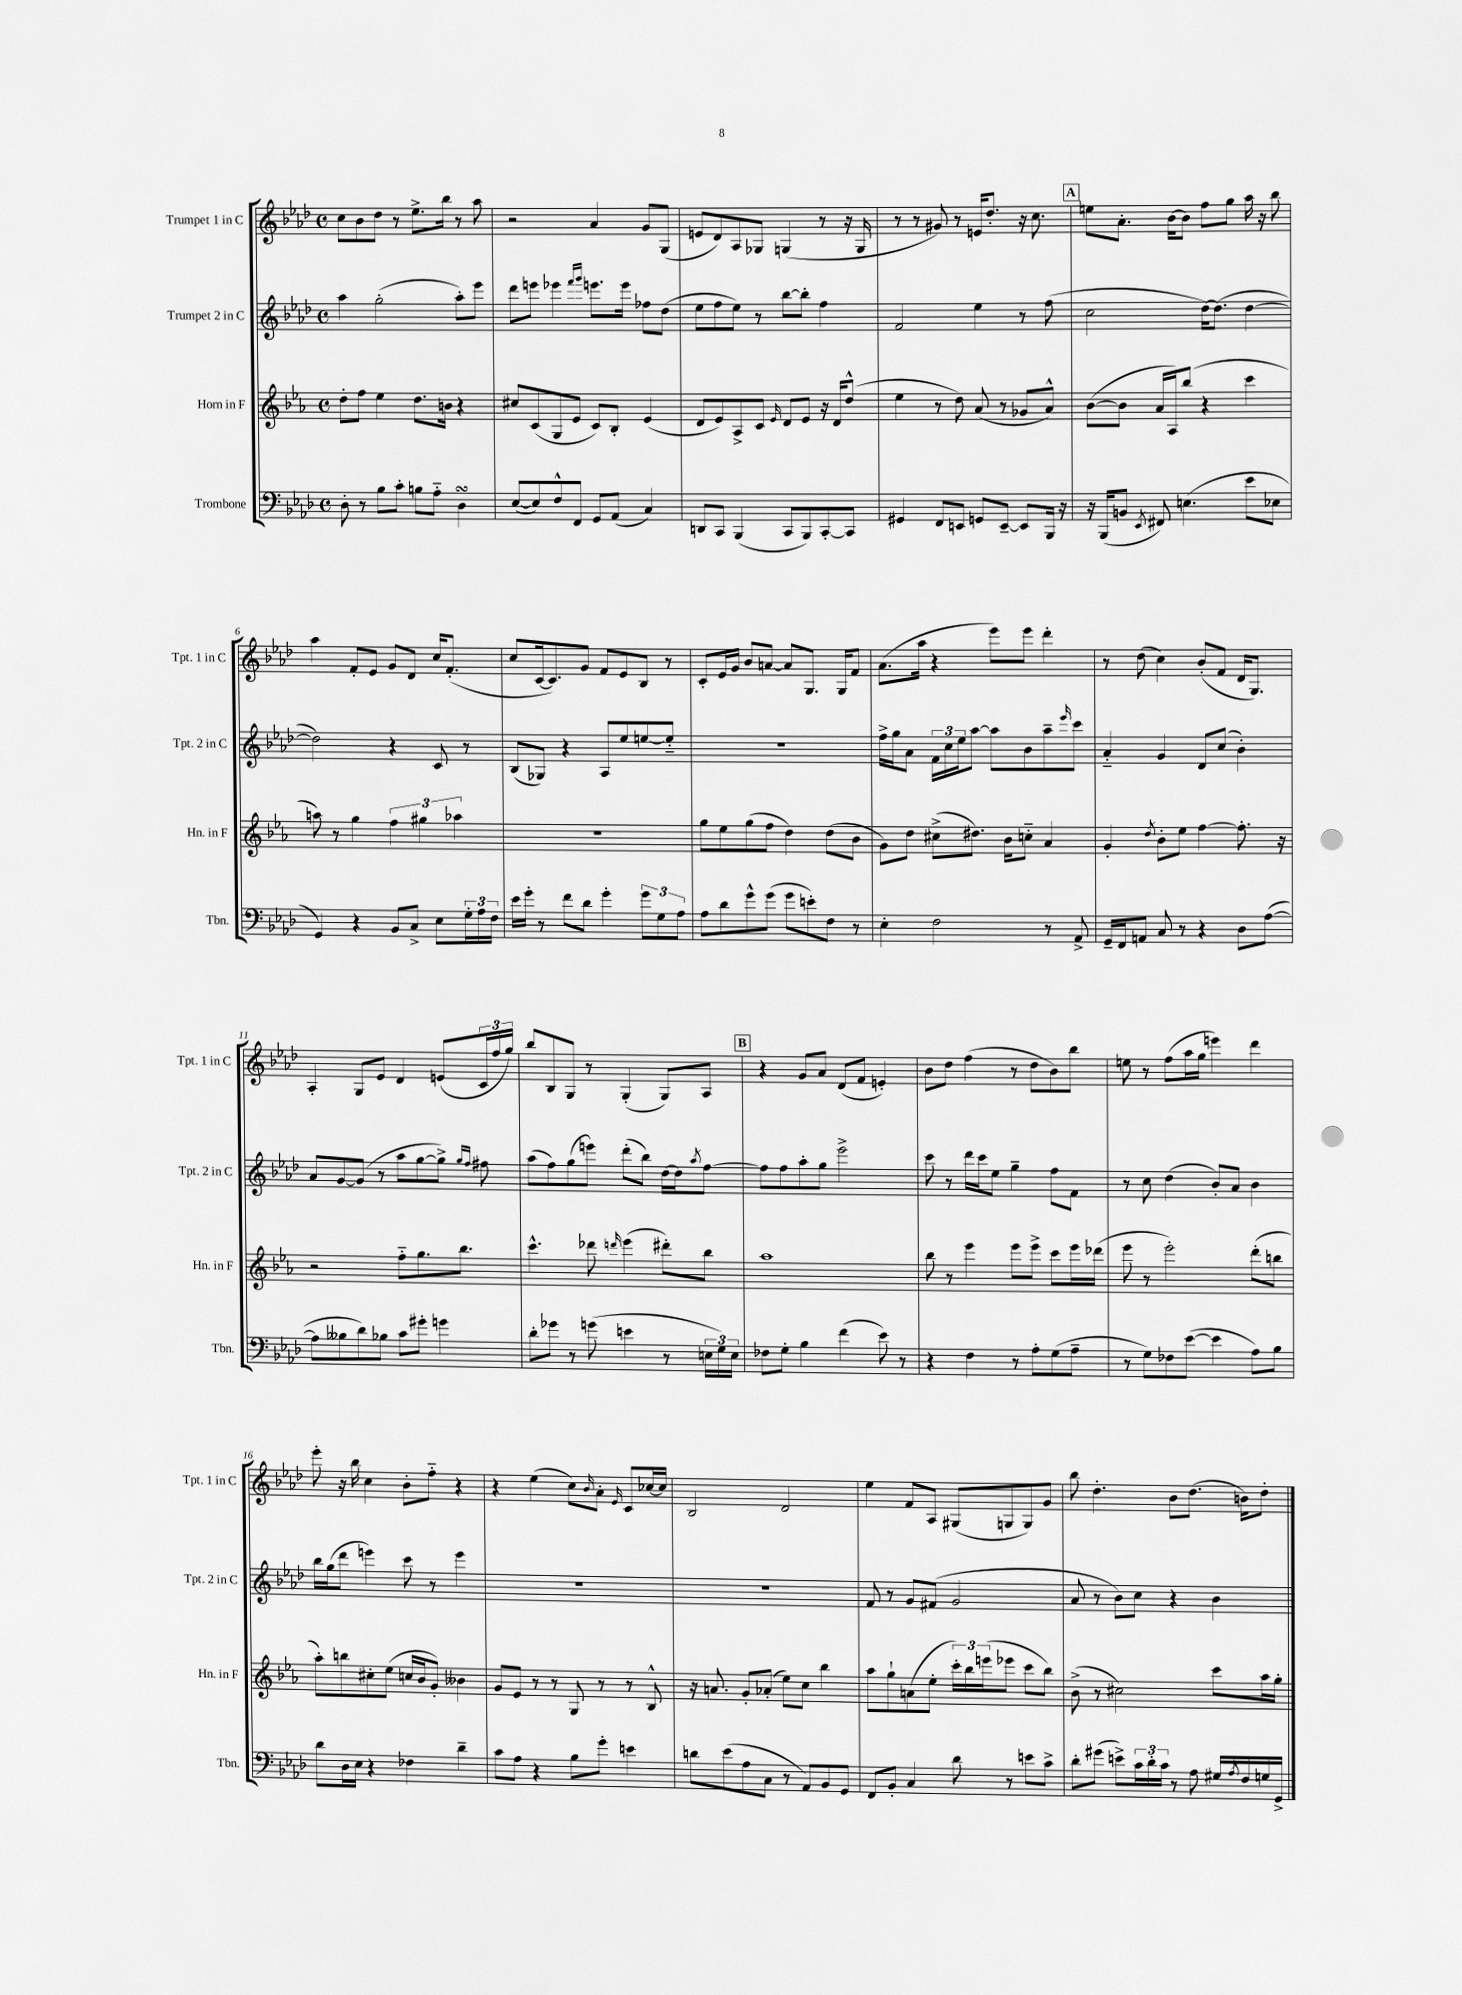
<<
\new StaffGroup <<
\new Staff = "s0" \with { instrumentName = "Trumpet 1 in C" shortInstrumentName = "Tpt. 1 in C" } {
    \clef treble \key aes \major \defaultTimeSignature \time 4/4
    c''8 bes'8 des''8 r8 ees''8.-> bes''16 r8 aes''8 |
    r2 aes'4 g'8 g8( |
    e'8 des'8) aes8 ges8 g4( r8 r16 g16 |
    r8 r8 gis'8) r8 e'16 des''8.-. r16 c''8. |
    \mark \markup { \box "A" } e''8 aes'8.-. bes'16~ bes'8 f''8 g''8 aes''16 r16 bes''8 |
    aes''4 f'8-. ees'8 g'8 des'8 c''16 f'8.-.( |
    c''8 c'16~ c'8.) g'8 f'8 ees'8 bes8 r8 |
    c'8-. ees'16 g'16 bes'8 a'8~ a'8 g8. g16 f'8 |
    aes'8.( aes''16 r4 ees'''8) ees'''8 des'''4-. |
    r8 des''8( c''4) bes'8-.( f'8 des'16 g8.) |
    aes4-. g8 ees'8 des'4 e'8( \tuplet 3/2 { c'16 f''16 g''16) } |
    bes''8 bes8 g8 r8 g4-.( g8) aes8 |
    \mark \markup { \box "B" } r4 g'8 aes'8 des'8( f'8 e'4-.) |
    bes'8 des''8 f''4( r8 des''8 bes'8) bes''8 |
    e''8 r8 f''8( aes''16 g''16 e'''4) des'''4 |
    ees'''8-. r16 bes''16 c''4 bes'8-. f''8-_ r4 |
    r4 ees''4( c''8) \grace { bes'16 } aes'8-. \grace { ees'16 } c'8 ces''16~ ces''16 |
    bes2 des'2 |
    ees''4 f'8 aes8 gis8( g8 g8) g'8 |
    bes''8 des''4.-. bes'8 des''8.( b'16) des''8-. \bar "|." |
}
\new Staff = "s1" \with { instrumentName = "Trumpet 2 in C" shortInstrumentName = "Tpt. 2 in C" } {
    \clef treble \key aes \major \defaultTimeSignature \time 4/4
    aes''4 g''2-.( aes''8-.) ees'''8 |
    des'''8 e'''8 ees'''4 \grace { f'''16 g'''16 } e'''8. e'''16 fes''8 des''8( |
    ees''8 f''8 ees''8) r8 bes''8~ bes''8-. f''4 |
    f'2 ees''4 r8 f''8( |
    \mark \markup { \box "A" } c''2 des''16~) des''8.( des''4~ |
    des''2) r4 c'8 r8 |
    bes8( ges8) r4 aes8 ees''8 e''8~ e''8-_ |
    R1 |
    f''16-> g''16 aes'8 \tuplet 3/2 { f'16 c''16 ees''16 } aes''8~ aes''8 bes'8 aes''8-- \grace { ees'''16 } c'''8 |
    aes'4-_ g'4 des'8 c''8( bes'4-.) |
    aes'8 g'8~ g'8( r8 aes''8 g''8~ g''8->) \grace { g''16 f''16 } fis''8 |
    aes''8( f''8) g''8( e'''8) des'''8-.( bes''8) des''16~ des''16 \acciaccatura { aes''8 } f''8~ |
    \mark \markup { \box "B" } f''8 f''8 aes''8-. g''8 ees'''2-> |
    c'''8 r8 des'''16 c'''16 ees''8 g''4-- f''8 f'8 |
    r8 c''8 des''4( bes'8-.) aes'8 bes'4 |
    bes''16 g''16( des'''8 e'''4) c'''8 r8 e'''4 |
    R1 |
    R1 |
    f'8 r8 g'8 fis'8( g'2 |
    aes'8 r8 bes'8) c''8 r4 bes'4 \bar "|." |
}
\new Staff = "s2" \with { instrumentName = "Horn in F" shortInstrumentName = "Hn. in F" } {
    \clef treble \key ees \major \defaultTimeSignature \time 4/4
    d''8-. f''8 ees''4 d''8. b'16 r4 |
    cis''8 c'8( g8 ees'8 c'8) bes8-. ees'4( |
    d'8 ees'8) aes8-> c'8 \grace { ees'16 } d'8 ees'8 r16 d'16 d''8-^( |
    ees''4 r8 d''8) aes'8( r8 ges'8 aes'8-^) |
    \mark \markup { \box "A" } bes'8~( bes'8 aes'16 aes16) bes''8( r4 c'''4 |
    a''8) r8 g''4 \tuplet 3/2 { f''4 gis''4 aes''4 } |
    R1 |
    g''8 ees''8 g''8( f''8 d''4) d''8( bes'8 |
    g'8) d''8 cis''8->( dis''8.) bes'16 c''8-_ aes'4 |
    g'4-. \acciaccatura { d''8 } bes'8-. ees''8 f''4~ f''8.-. r16 |
    r2 f''8-_ g''8. bes''8. |
    c'''4.-^ des'''8 \grace { d'''16 } ees'''4( dis'''8-.) bes''8 |
    \mark \markup { \box "B" } aes''1 |
    bes''8 r8 ees'''4 ees'''8 ees'''8-> c'''8 ees'''16 des'''16( |
    ees'''8 r8 ees'''2-.) d'''8-.( b''8 |
    aes''8-.) b''8 cis''8-. ees''8( c''16 bes'16 g'8-.) beses'4 |
    g'8 ees'8 r8 r8 g8 r8 r8 bes8-^ |
    r16 a'8. g'8-. aes'8-.( ees''8) c''8 bes''4 |
    aes''8 g''8-! a'8( ees''8-. \tuplet 3/2 { c'''16-.) bes''16 e'''16( } ees'''8 c'''8 bes''8) |
    bes'8->( r8 cis''2) c'''8 aes''16 g''16-. \bar "|." |
}
\new Staff = "s3" \with { instrumentName = "Trombone" shortInstrumentName = "Tbn." } {
    \clef bass \key aes \major \defaultTimeSignature \time 4/4
    des8-. r8 bes8 c'8-. b8 aes8-_ des4\turn |
    ees8~( ees8) f8-^ f,8 g,8 aes,8( c4) |
    d,8 c,8 bes,,4( c,8 bes,,8) c,8~-. c,8 |
    gis,4 f,8 e,8 g,8 e,8~-- e,8 bes,,16 r16 |
    \mark \markup { \box "A" } r16 bes,,16( b,8 \acciaccatura { ees,8 } fis,8) e4.( ees'8 ees8 |
    g,4) r4 bes,8 c8-> ees8 \tuplet 3/2 { g16-. aes16 f16 } |
    ees'16 g'16-. r8 f'8 des'8 g'4-. \tuplet 3/2 { g'8 g8 aes8 } |
    aes8 des'8 g'8-^ g'8( g'8 e'8-.) f8 r8 |
    ees4-. f2 r8 aes,8-> |
    g,16-- f,16 a,8 c8 r8 r4 des8 aes8~( |
    aes8 beses8 des'8) bes8 c'8 gis'8-. g'4 |
    des'8-. ges'8 r8 g'8( e'4 r8 \tuplet 3/2 { e16 g16) e16 } |
    \mark \markup { \box "B" } fes8 g8-. bes4 f'4( ees'8) r8 |
    r4 f4 r8 aes8-. g8( aes8-- |
    r8 g8) fes8 ees'8~( ees'4 aes8) bes8 |
    des'8 des16 ees16 r4 fes4 des'4-- |
    c'8 aes8 r4 bes8 g'8-. e'4 |
    d'8 ees'8( aes8 c8 r8 aes,8) bes,8 g,8 |
    f,8 bes,8-. c4 des'8 r8 e'8 c'8-> |
    des'8-. gis'8( e'8->) \tuplet 3/2 { c'16 des'16-. c'16 } r8 aes8 gis16 \acciaccatura { aes8 } f16 g16 g,16-> \bar "|." |
}
>>
>>
